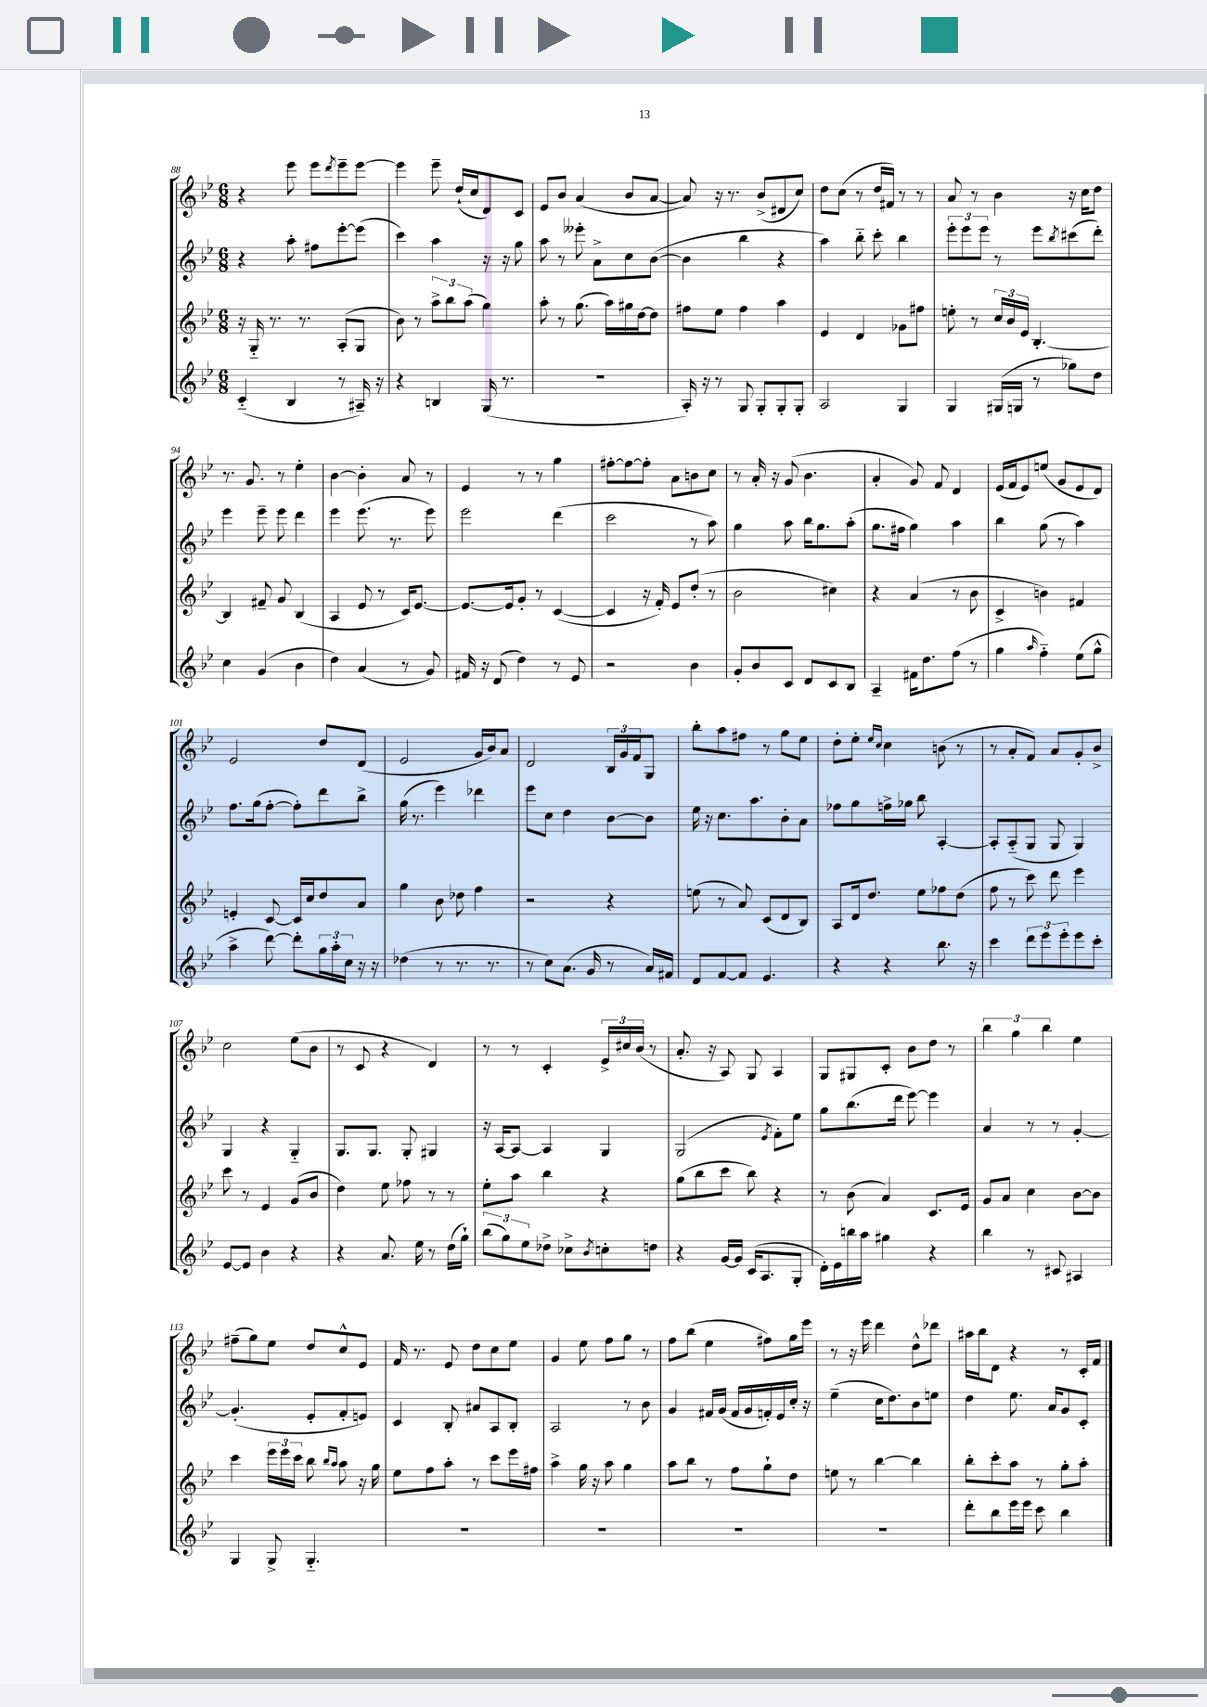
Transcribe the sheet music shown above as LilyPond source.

<<
\new StaffGroup <<
\new Staff = "s0" {
    \clef treble \key bes \major \numericTimeSignature \time 6/8
    r4 ees'''8 ees'''8 \acciaccatura { d'''8 } ees'''8-- ees'''8~ |
    ees'''4 ees'''8-- d''16-!( c''16 d'8) c'8 |
    ees'8 bes'8 a'4( bes'8 a'8~ |
    a'8) r16 r8. bes'8->( dis'8 c''8) |
    d''8 c''8( r8 d''16 fis'16) r8 r8 |
    a'8 r8 bes'4 r16 c''16 d''8 |
    r8. g'8. r8 ees''4-. |
    bes'4~ bes'4-. a'8 r8 |
    ees'4 r8 r8 g''4 |
    fis''8~-. fis''8~ fis''8-. a'8 b'8 c''8 |
    r8 a'16-. r16 g'8( bes'4. |
    a'4-. g'8) f'8 d'4 |
    ees'16( f'16 ees'8) e''8( g'8 ees'8 d'8) |
    ees'2 d''8 d'8( |
    ees'2 g'16 bes'16) a'8 |
    d'2 \tuplet 3/2 { bes16 g'16 f'16 } g8 |
    bes''8-. a''8 fis''8 r8 g''8 ees''8 |
    d''8-. ees''8-. \grace { ees''16 c''16 } c''4 b'8( r8 |
    r8 a'8-. f'8) a'8 g'8-. bes'8-> |
    c''2 ees''8( bes'8 |
    r8 c'8 r4 d'4) |
    r8 r8 c'4-. \tuplet 3/2 { ees'16-> cis''16 bes'16( } r8 |
    a'8.-. r16 a8) g8 a4 |
    g8 gis8 c'8-. bes'8 d''8 r8 |
    \tuplet 3/2 { bes''4 g''4 bes''4 } ees''4 |
    fis''8--( g''8) ees''8 d''8 c''8-^ ees'8 |
    f'16 r8. ees'8 d''8 c''8 ees''8 |
    g'4 ees''8 f''8 g''8 r8 |
    f''8 bes''8( ees''4 fis''8) g''16 ees'''16 |
    r8 r16 ees'''16 d'''4 d''8-^ des'''8 |
    ais''16 bes''16 d'8 r4 r8 c'16-. f'16 \bar "|." |
}
\new Staff = "s1" {
    \clef treble \key bes \major \numericTimeSignature \time 6/8
    r4 a''8-. fis''8 ees'''8~-. ees'''8( |
    c'''4) a''4 r16 r16 g''8 |
    a''8 r8 eeses'''8-. a'8-> c''8 bes'8~( |
    bes'4 bes''4 r4 |
    a''4) bes''8-_ c'''8-. bes''4 |
    \tuplet 3/2 { ees'''8-. ees'''8 ees'''8 } r8 ees'''8 \acciaccatura { bes''8 } cis'''8( d'''8-.) |
    ees'''4 ees'''8-- ees'''8 d'''4 |
    ees'''4 ees'''8.( r8. ees'''8) |
    ees'''2 d'''4( |
    c'''2 r8 a''8) |
    g''4 a''8 bes''16 g''8. a''8-.( |
    g''8. fis''16 g''4) a''4 |
    bes''4 g''8( r8 a''4) |
    f''8. g''16( f''8~-. f''8-.) d'''8 bes''8-> |
    g''16( r8. ees'''4) des'''4 |
    ees'''8 c''8 d''4 bes'8~ bes'8 |
    ees''16 r16 c''8. a''8. bes'8-. a'8 |
    fes''8 g''8 f''16-> ges''16 bes''8 a4~-. |
    a8-. a8-_( g8 g8 g4) |
    g4 r4 g4-_ |
    g8. g8. g8-. gis4 |
    r16 a16~ a8~ a4 g4 |
    g2( \acciaccatura { ees'8 } f'8-.) ees''8 |
    g''8 bes''8.( d'''16 ees'''8~) ees'''4 |
    a'4 r8 r8 g'4~-. |
    g'4.-.( ees'8-. f'8-. e'8) |
    c'4 bes8-. ais'8 a8 bes8-. |
    a2 r8 bes'8 |
    g'4 fis'16 g'16( fis'16 g'16 f'16-.) ees'16 c''16-. r16 |
    ees''4--( c''16 d''8.) bes'8 e''8 |
    d''4 ees''8. a'16 g'8 c'8-. \bar "|." |
}
\new Staff = "s2" {
    \clef treble \key bes \major \numericTimeSignature \time 6/8
    r16 g16-_ r8. r8. a8-.( g8 |
    bes'8) r8 \tuplet 3/2 { a''8-> bes''8 a''8( } g''4) |
    a''8-. r8 g''8.( a''16) gis''16 d''16~ d''8 |
    fis''8 ees''8 fis''4 a''4 |
    ees'4 d'4 ges'8 fis''8 |
    e''8-. r8 \tuplet 3/2 { c''16 bes'16 ees'16 } bes4.~-. |
    bes4 fis'8-- g'8 bes4( |
    a4 ees'8 r8 c'16) ees'8.~ |
    ees'8.~ ees'16 g'8-. r8 c'4~( |
    c'4 r16 f'16-.) ees'8 d''8-.( r8 |
    bes'2 cis''4) |
    r4 a'4( r8 bes'8 |
    c'4-> b'4) fis'4 |
    e'4-. c'8~ c'16 c''16 d''8 a'8 |
    g''4 bes'8 des''8 f''4 |
    r2 r4 |
    e''8( r8 a'8) c'8( d'8 bes8) |
    a8 d'16 d''8. ees''8 fes''8 d''8( |
    f''8 r8 c'''8) d'''8 ees'''4 |
    c'''8 r8 ees'4 g'8( bes'8 |
    d''4) ees''8 fes''8 r8 r8 |
    ees''8-. a''8 bes''4 r4 |
    g''8( bes''8 c'''8 bes''8) r4 |
    r8 bes'8( a'4) c'8. ees'16 |
    g'8 a'8 c''4 bes'8~ bes'8 |
    c'''4 \tuplet 3/2 { ees'''16 ees'''16 c'''16 } bes''8 \grace { bes''16 a''16 } a''8 r16 g''16 |
    ees''8 f''8 a''8-. r8 c'''8 ees'''16 fis''16 |
    a''4-> g''16 r16 a''8 g''4 |
    a''8 bes''8 r8 f''8 g''8-! d''8 |
    e''8 r8 bes''4~ bes''4 |
    bes''8-. c'''8-. a''8 r8 g''8-. a''8-. \bar "|." |
}
\new Staff = "s3" {
    \clef treble \key bes \major \numericTimeSignature \time 6/8
    c'4-_( bes4 r8 ais16--) r16 |
    r4 b4 g16( r8. |
    R2. |
    a16-.) r16 r8 g8 g8-. g8-. g8-. |
    a2 g4 |
    g4 gis16( g16 r8 ges''8) d''8 |
    c''4 g'4( bes'4 |
    d''4) a'4( r8 g'8) |
    fis'16 r16 d'8( d''4) r8 ees'8 |
    r2 bes'4 |
    g'8-. bes'8 c'8 d'8 c'8 bes8 |
    a4-- fis'16 d''8. f''8( r8 |
    g''4 \grace { a''16 } f''4-_) ees''8( g''8-^ |
    a''4-> d'''8~) d'''8-. \tuplet 3/2 { g''16 a''16-. c''16 } r16 r16 |
    des''4( r8 r8. r8. |
    r8 c''8) a'8.( g'16 r8 a'16) fis'16 |
    d'8 f'8~ f'8 ees'4. |
    r4 r4 bes''8. r16 |
    c'''4 \tuplet 3/2 { d'''8 ees'''8 ees'''8-. } ees'''8 c'''8-. |
    ees'8~ ees'8 bes'4 r4 |
    r4 a'8. ees''16 r8 d''16( g''16-!) |
    \tuplet 3/2 { bes''8( g''8) ees''8 } des''8-> ces''8-> \acciaccatura { bes'8 } c''8-. d''8 |
    r4 g'16~ g'16 c'16( a8. g8-. |
    d'16-.) ees'16 b''16 a''16 gis''4 r4 |
    bes''4 r8 cis'8 ais4 |
    g4 g8-> g4.-_ |
    R2. |
    R2. |
    R2. |
    R2. |
    d'''8-. bes''8 ees'''16 ees'''16 c'''8 bes''4 \bar "|." |
}
>>
>>
\layout { \context { \Score currentBarNumber = #88 } }
